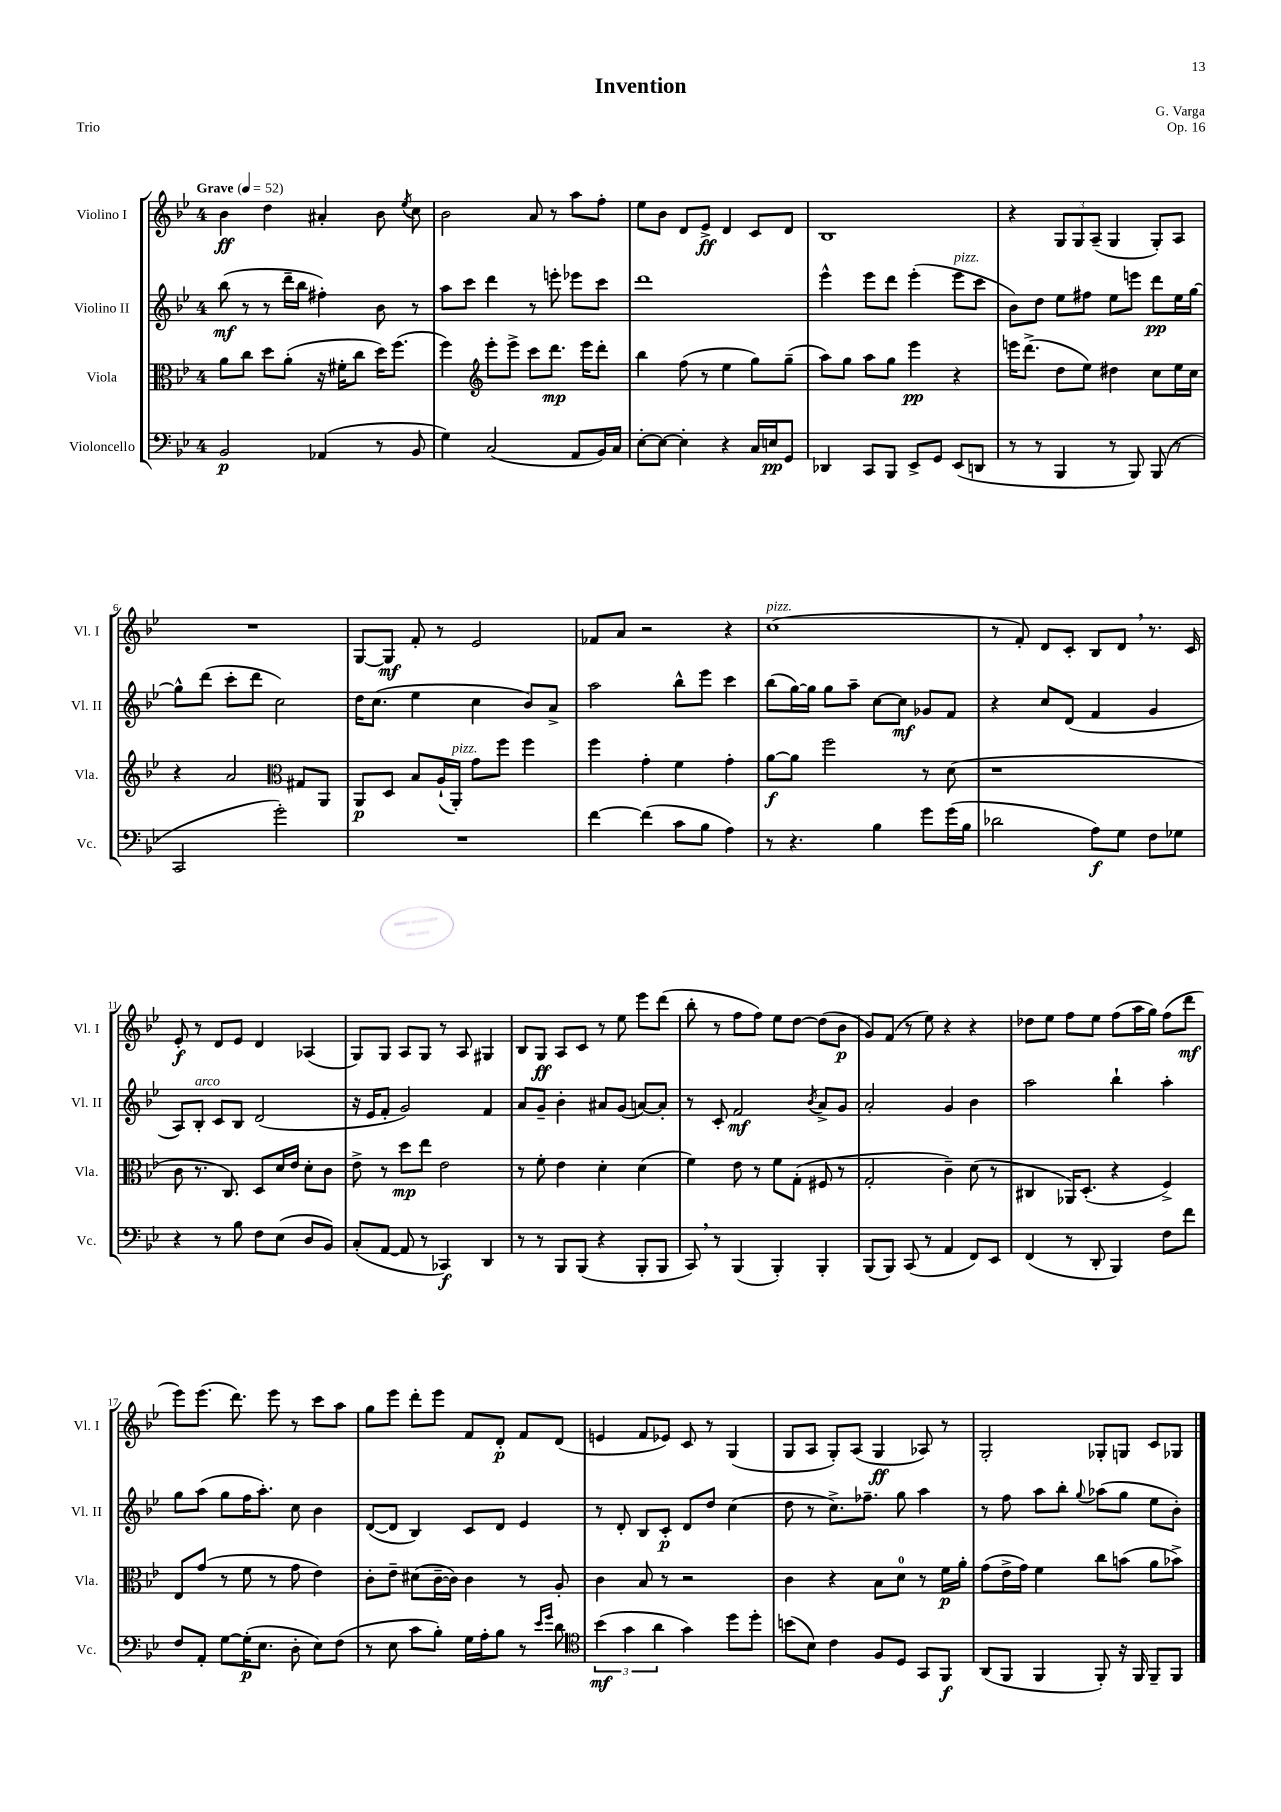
\header { title = "Invention" composer = "G. Varga" opus = "Op. 16" piece = "Trio" }
<<
\new StaffGroup <<
\new Staff = "s0" \with { instrumentName = "Violino I" shortInstrumentName = "Vl. I" } {
    \clef treble \key bes \major \once \override Staff.TimeSignature.style = #'single-digit \time 4/4 \tempo "Grave" 4 = 52
    \autoBeamOff bes'4\ff d''4 ais'4-. bes'8 \acciaccatura { ees''8 } c''8 |
    bes'2 a'8 r8 a''8[ f''8]-. |
    ees''8[ bes'8] d'8[ ees'8]->\ff d'4 c'8[ d'8] |
    bes1 |
    r4 \tuplet 3/2 { g8[ g8 a8]--( } g4 g8[-.) a8] |
    R1 |
    g8[~ g8]\mf f'8-. r8 ees'2 |
    fes'8[ a'8] r2 r4 |
    c''1^\markup { \italic "pizz." }( |
    r8 f'8-.) d'8[ c'8]-. bes8[ d'8] \breathe r8. c'16 |
    ees'8-.\f r8 d'8[ ees'8] d'4 aes4( |
    g8[) g8] a8[ g8] r8 a8 gis4 |
    bes8[ g8]\ff a8[ c'8] r8 ees''8 ees'''8[ d'''8]( |
    bes''8-. r8 f''8[ f''8]) ees''8[ d''8]~ d''8[( bes'8]\p |
    g'8[) f'8]( r8 ees''8) r4 r4 |
    des''8[ ees''8] f''8[ ees''8] f''8[( a''16 g''16]) f''8[( d'''8]\mf |
    ees'''8[) ees'''8.]( d'''8.) ees'''8 r8 c'''8[ a''8] |
    g''8[ ees'''8] d'''8[-. ees'''8] f'8[ d'8]-.\p f'8[ d'8]( |
    e'4 f'8[ ees'8]) c'8 r8 g4( |
    g8[ a8] g8[-.) a8]( g4\ff aes8) r8 |
    g2-. ges8[-. g8] c'8[ ges8] \bar "|." |
}
\new Staff = "s1" \with { instrumentName = "Violino II" shortInstrumentName = "Vl. II" } {
    \clef treble \key bes \major \once \override Staff.TimeSignature.style = #'single-digit \time 4/4
    \autoBeamOff bes''8\mf( r8 r8 d'''16[-- bes''16] fis''4-.) bes'8 r8 |
    a''8[ c'''8] d'''4 r8 e'''8-. ees'''8[ c'''8] |
    d'''1 |
    ees'''4-^ ees'''8[ d'''8] ees'''4-.( ees'''8[^\markup { \italic "pizz." } c'''8] |
    bes'8[) d''8] ees''8[ fis''8] ees''8[ e'''8] d'''8[\pp ees''16 g''16]~ |
    g''8[-^ d'''8]( c'''8[-. d'''8] c''2) |
    d''16[ c''8.]( ees''4 c''4 bes'8[) a'8]-> |
    a''2 bes''8[-^ ees'''8] c'''4 |
    bes''8[( g''16~) g''16] g''8[ a''8]-- c''8[~ c''8]\mf ges'8[ f'8] |
    r4 c''8[ d'8]( f'4 g'4 |
    a8[) bes8]-.^\markup { \italic "arco" } c'8[ bes8] d'2( |
    r16 ees'16[ f'8]-. g'2) f'4 |
    a'8[ g'8]-- bes'4-. ais'8[ g'8]( a'8[~) a'8]-. |
    r8 c'8-. f'2\mf \acciaccatura { bes'8 } a'8[-> g'8] |
    a'2-. g'4 bes'4 |
    a''2 bes''4-! a''4-. |
    g''8[ a''8]( g''8[ f''16 a''8.]-.) c''8 bes'4 |
    d'8[~( d'8] bes4) c'8[ d'8] ees'4 |
    r8 d'8-. bes8[ c'8]-.\p d'8[ d''8] c''4( |
    d''8 r8 c''8.[->) fes''8.]-- g''8 a''4 |
    r8 f''8 a''8[ bes''8]-. \appoggiatura { g''8 } aes''8[( g''8] ees''8[ bes'8]-.) \bar "|." |
}
\new Staff = "s2" \with { instrumentName = "Viola" shortInstrumentName = "Vla." } {
    \clef alto \key bes \major \once \override Staff.TimeSignature.style = #'single-digit \time 4/4
    \autoBeamOff a'8[ c''8] d''8[ a'8]-.( r16 fis'16[-. c''8] d''16[) f''8.]( |
    f''4) \clef treble ees'''8[-. ees'''8]-> c'''8[ d'''8.]\mp ees'''16[ d'''8]-. |
    bes''4 f''8( r8 ees''4 g''8[) g''8]--( |
    a''8[) g''8] a''8[ g''8] ees'''4\pp r4 |
    e'''16[ d'''8.]->( d''8[ ees''8]) dis''4 c''8[ ees''16 c''16] |
    r4 a'2 \clef alto gis8[ a,8] |
    a,8[\p d8] bes8[ a16-!( a,16]-.^\markup { \italic "pizz." }) g'8[ f''8] f''4 |
    f''4 g'4-. f'4 g'4-. |
    a'8[~\f a'8] f''2 r8 d'8( |
    r1 |
    c'8 r8. c8.) d8[ d'16 ees'16] d'8[-. c'8] |
    ees'8-> r8 d''8[\mp ees''8] ees'2 |
    r8 f'8-. ees'4 d'4-. d'4( |
    f'4) ees'8 r8 f'8[ g8]-.( fis8 r8 |
    g2-. c'4--) d'8( r8 |
    cis4 aes,16[) d8.]-.( r4 f4->) |
    ees8[ g'8]( r8 f'8 r8 g'8 ees'4) |
    c'8[-. ees'8]-- dis'8[( c'16~-- c'16]) c'4 r8 a8-. |
    c'4 bes8 r8 r2 |
    c'4 r4 bes8[ d'8]-0 r8 f'16[\p a'16]-. |
    g'8[( ees'16-> g'16]) f'4 c''8[ b'8]( a'8[ bes'8]->) \bar "|." |
}
\new Staff = "s3" \with { instrumentName = "Violoncello" shortInstrumentName = "Vc." } {
    \clef bass \key bes \major \once \override Staff.TimeSignature.style = #'single-digit \time 4/4
    \autoBeamOff bes,2\p aes,4( r8 bes,8 |
    g4) c2( a,8[ bes,16) c16] |
    ees8[~-. ees8]~ ees4-. r4 c16[ e16\pp g,8] |
    des,4 c,8[ bes,,8] ees,8[-> g,8] ees,8[( d,8] |
    r8 r8 bes,,4 r8 bes,,8) bes,,8( r8 |
    c,2 g'2-.) |
    R1 |
    f'4~ f'4( c'8[ bes8] a4) |
    r8 r4. bes4 g'8[ g'16( bes16] |
    des'2 a8[\f) g8] f8[ ges8] |
    r4 r8 bes8 f8[ ees8]( d8[ bes,8]) |
    c8[-.( a,8]~ a,8 r8 ces,4\f) d,4 |
    r8 r8 bes,,8[ bes,,8]( r4 bes,,8[-. bes,,8] |
    c,8) \breathe r8 bes,,4( bes,,4-.) bes,,4-. |
    bes,,8[( bes,,8]) c,8( r8 a,4 f,8[) ees,8] |
    f,4( r8 d,8-. bes,,4) f8[ f'8] |
    f8[ a,8]-. g8[~ g16-.\p( ees8.] d8-. ees8[) f8]( |
    r8 ees8 c'8[ bes8]-.) g16[ a16-. bes8] r8 \grace { ees'16[ g'16] } d'8 |
    \clef tenor \tuplet 3/2 { bes'4\mf( g'4 a'4 } g'4) d''8[ d''8]-. |
    b'8[( bes8]) c'4 f8[ d8] g,8[ f,8]\f |
    a,8[( f,8] f,4 f,8-.) r16 f,16 f,8[-- f,8] \bar "|." |
}
>>
>>
